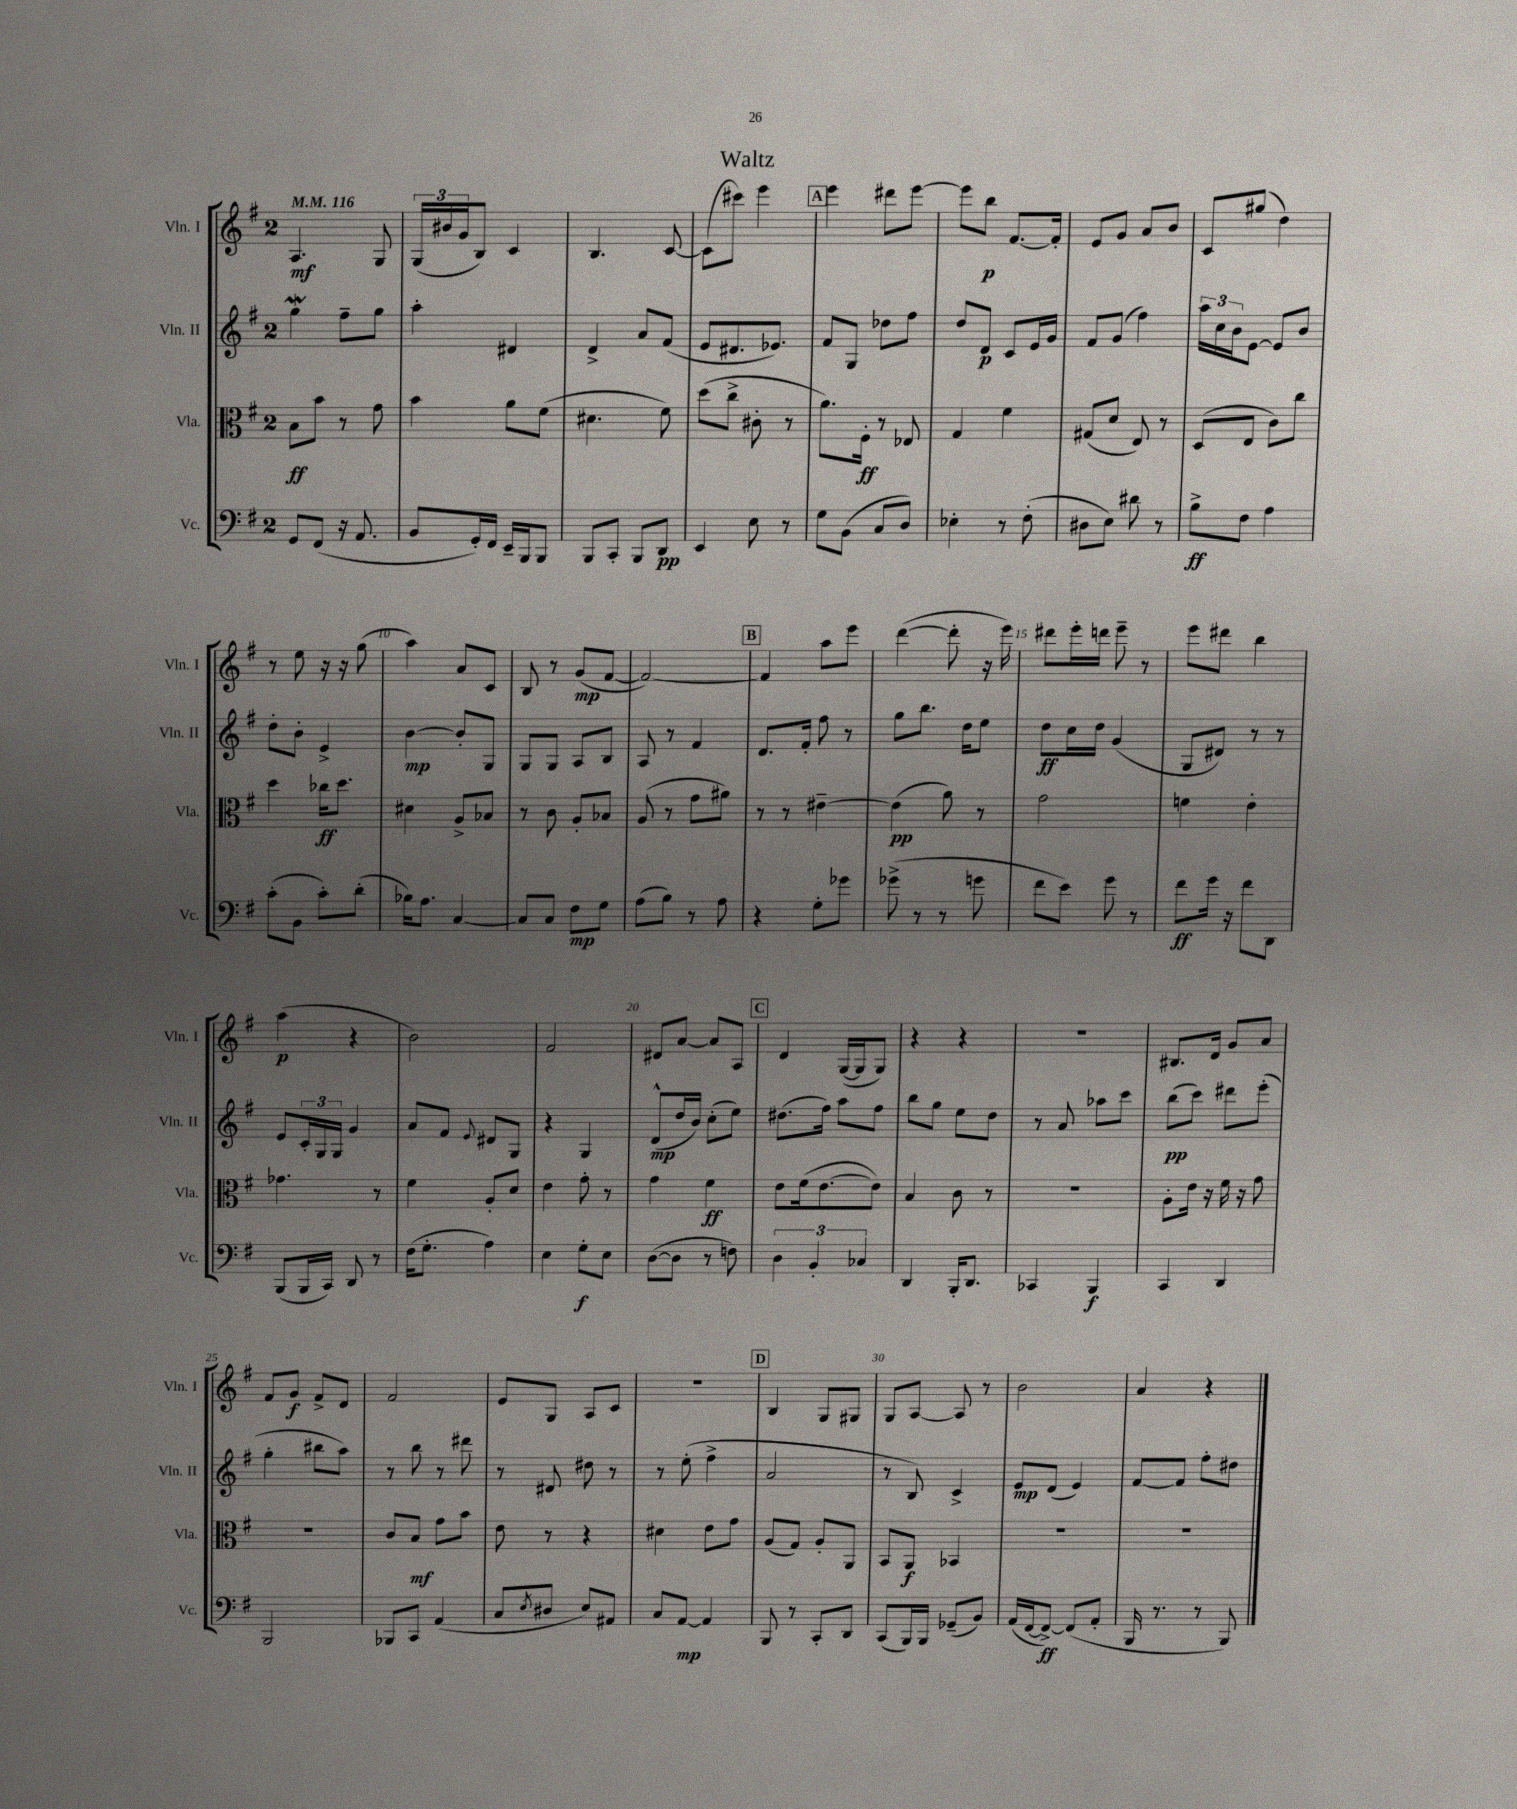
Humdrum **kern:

**kern	**kern	**kern	**kern
*staff4	*staff3	*staff2	*staff1
*clefF4	*clefC3	*clefG2	*clefG2
*k[f#]	*k[f#]	*k[f#]	*k[f#]
*M2/4	*M2/4	*M2/4	*M2/4
*MM116	*MM116	*MM116	*MM116
8GG	8B	4gg	4.A
(8FF#	8b	.	.
16r	8r	8ff#~	.
8.AA	.	.	.
.	8g	8gg	8G
=	=	=	=
8BB	4b	4aa'	(24G
.	.	.	24b#
.	.	.	24g
16GG')	.	.	8B)
16FF#	.	.	.
16EE~	8a	4d#	4c
16BBB	.	.	.
8BBB	(8f#	.	.
=	=	=	=
8BBB	4.d#	4d^	4.B
8CC'	.	.	.
8BBB	.	8a	.
8DD	8f#)	(8f#	[8c
=	=	=	=
4EE	(8dd	8e	(8c]
.	8cc^	8.d#	8ccc#)
8E	8c#'	.	4eee
.	.	8.e-)	.
8r	8r	.	.
=	=	=	=
8G	8.a)	8f#	4eee
(8BB	.	8G	.
.	16F#'	.	.
8C	8r	8dd-	8ddd#
8D)	8E-	8ff#	[8eee
=	=	=	=
4E-'	4G	8dd	8eee]
.	.	8d	8bb
8r	4f#	8c	[8.f#
(8F#'	.	16e	.
.	.	16g	16f#']
=	=	=	=
8D#	(8G#	8f#	8e
8E)	8d	(8g	8g
8d#	8E)	4ff#)	8a
8r	8r	.	8b
=	=	=	=
8B^	(8D	24aa	8c
.	.	24cc	.
.	.	24b	.
8F#	8E	[8e	(8gg#
4A	8c)	8e]	4dd)
.	8cc	8b	.
=	=	=	=
(8c'	4dd	8dd'	8r
8BB	.	8b'	8ee
8c')	16cc-	4e^	16r
.	8.dd	.	16r
(8d'	.	.	(8gg
=	=	=	=
16B-)	4d#	[4b	4aa)
8.A	.	.	.
[4C	8A^	8b']	8a
.	8B-	8G	8c
=	=	=	=
8C]	8r	8G	8B
8C	8c	8G	8r
8F#	8A'	8A	(8g
8G	8B-	8B	[8f#
=	=	=	=
(8A	(8A	8A	2f#_)
8B)	8r	8r	.
8r	8g	4f#	.
8A	8a#)	.	.
=	=	=	=
4r	8r	8.d	4f#]
.	8r	.	.
.	.	16f#'	.
8G'	[4e#~	8ff#	8aa
8g-	.	8r	8eee
=	=	=	=
(8g-^	(4e#]	8gg	([4ddd
8r	.	8.bb	.
8r	8a)	.	8ddd']
.	.	16dd	.
8g	8r	8ee	16r
.	.	.	16eee)
=	=	=	=
8f#	2g	8dd	8ddd#
8e)	.	16cc	16eee'
.	.	16dd	16ddd
8g	.	(4g	8eee~
8r	.	.	8r
=	=	=	=
8f#	4f	8G	8eee
16g	.	8d#)	8ddd#
16r	.	.	.
8f#	4e'	8r	4bb
8DD	.	8r	.
=	=	=	=
(8BBB	4.g-	8e	(4aa
16BBB	.	24c'	.
.	.	24G	.
16CC)	.	.	.
.	.	24G	.
8DD	.	4g	4r
8r	8r	.	.
=	=	=	=
(16F#	4f#	8a	2b)
8.G'	.	.	.
.	.	8f#	.
.	.	8qqe	.
4A)	8A'	8d#	.
.	8d	8G	.
=	=	=	=
4E	4e	4r	2f#
8G'	8g'	4G	.
8E	8r	.	.
=	=	=	=
([8D	4g	(8d^^	8d#
8D]	.	16dd	[8a
.	.	16b)	.
8r	4f#	(8cc'	8a]
8F)	.	8ee)	8A
=	=	=	=
6D	8e	(8.dd#	4d
.	(16f#	.	.
6BB'	.	.	.
.	[8.e	16ff#)	.
.	.	8aa	([16G
.	.	.	16G]
6C-	.	.	.
.	8e])	8ff#	8G)
=	=	=	=
4DD	4B	8bb	4r
.	.	8gg	.
16BBB'	8c	8ee	4r
8.DD	.	.	.
.	8r	8dd	.
=	=	=	=
4CC-	2r	8r	2r
.	.	8a	.
4BBB	.	8aa-	.
.	.	8ccc	.
=	=	=	=
4CC	8A'	(8bb	8.B#
.	16e	8ccc)	.
.	16r	.	16d
4DD	16f#	8ddd#	8g
.	16r	.	.
.	8g	(8eee'	8a
=	=	=	=
2BBB	2r	4gg'	8f#
.	.	.	8g
.	.	8bb#	8f#^
.	.	8aa)	8d
=	=	=	=
8BBB-	8c	8r	2f#
8CC	8B	8bb	.
(4AA	8g	8r	.
.	8b	8ddd#	.
=	=	=	=
8C	8e	8r	8e
8qE	.	.	.
8D#	8r	8d#	8G
8E)	4r	8dd#	8A
8AA#	.	8r	8c
=	=	=	=
8C	4d#	8r	2r
[8AA	.	(8ee'	.
4AA]	8e	4ff#^	.
.	8g	.	.
=	=	=	=
8BBB	(8A	2a	4B
8r	8G)	.	.
8CC'	8A'	.	8G
8DD	8AA	.	8G#
=	=	=	=
(8CC	8BB	8r	8G
16BBB)	8AA	8B)	[8A
16BBB	.	.	.
(8GG-~	4BB-	4c^	8A]
8BB)	.	.	8r
=	=	=	=
(16AA	2r	8e	2b
[16FF#	.	.	.
8FF#^_)	.	(8d	.
(8FF#]	.	4e)	.
8AA'	.	.	.
=	=	=	=
16BBB	2r	[8f#	4a
8.r	.	.	.
.	.	8f#]	.
8r	.	8ff#'	4r
8BBB)	.	8dd#	.
==	==	==	==
*-	*-	*-	*-
